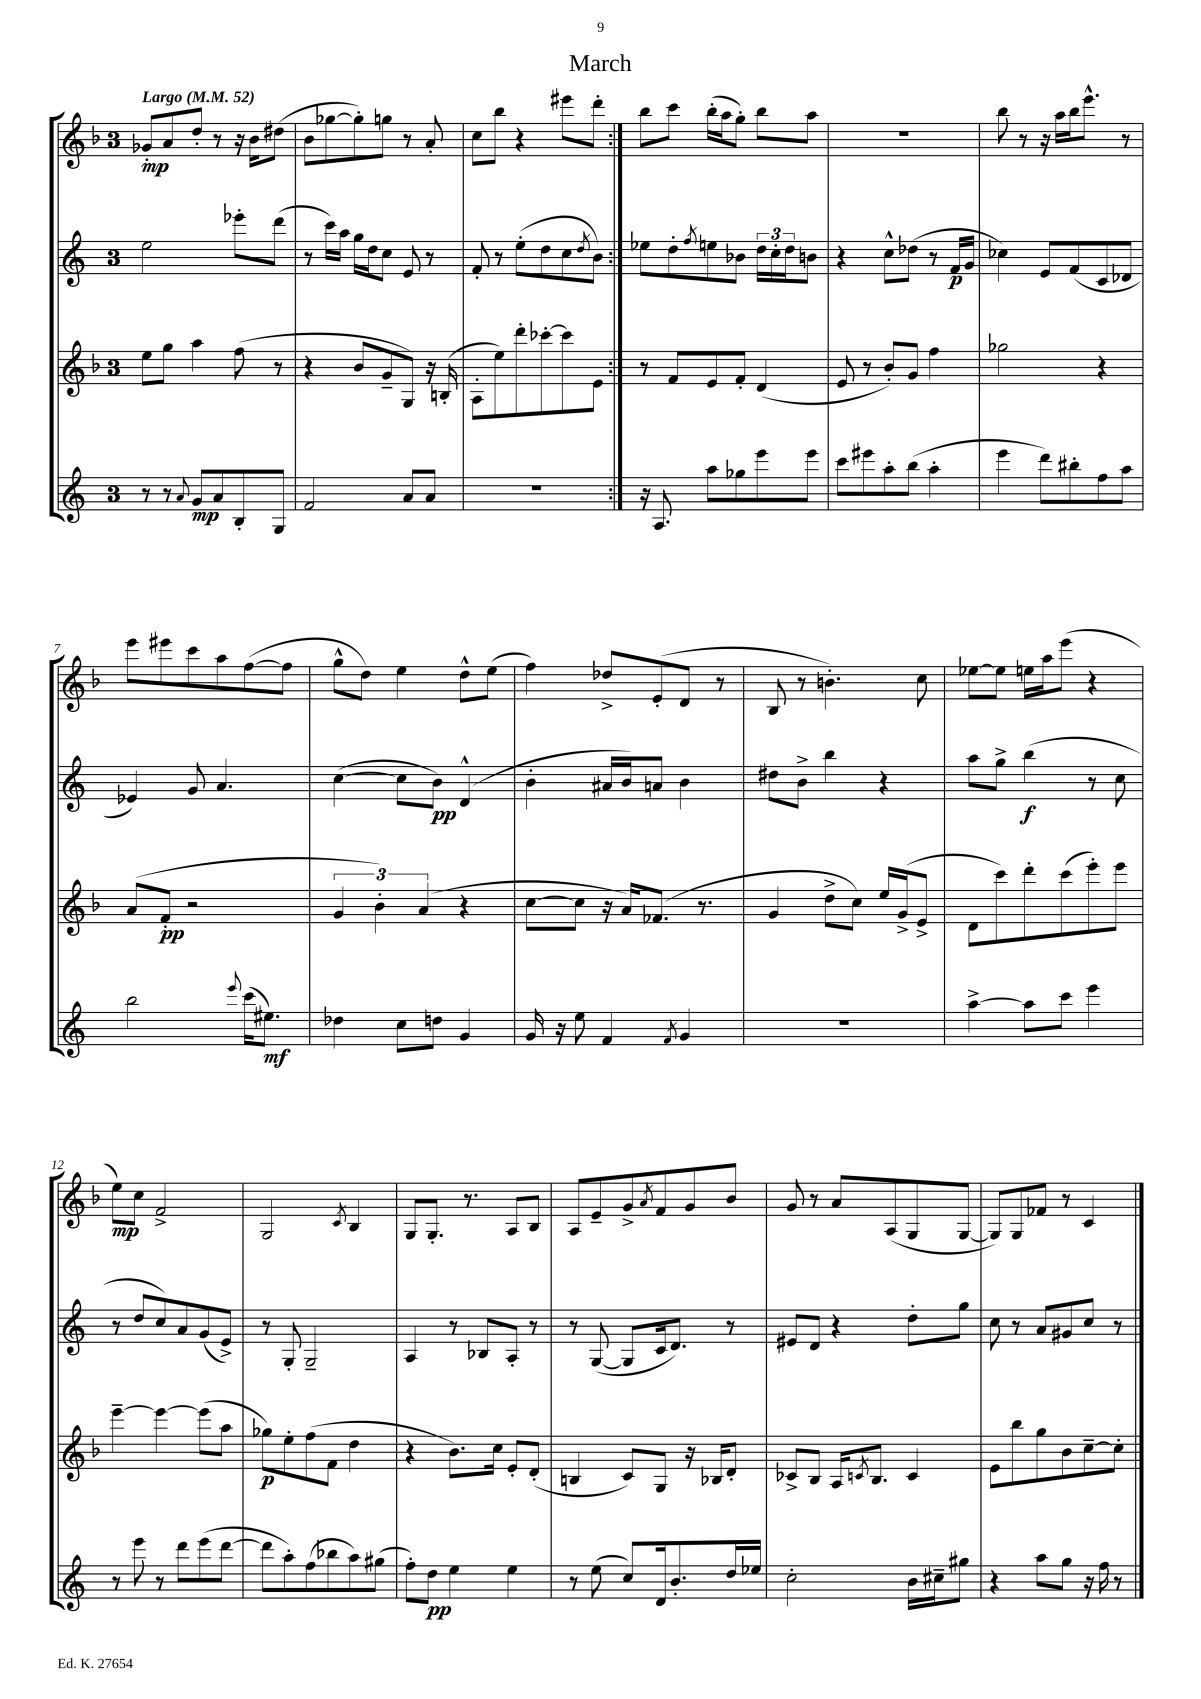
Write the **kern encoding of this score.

**kern	**kern	**kern	**kern
*staff4	*staff3	*staff2	*staff1
*clefG2	*clefG2	*clefG2	*clefG2
*k[]	*k[b-]	*k[]	*k[b-]
*M3/4	*M3/4	*M3/4	*M3/4
*MM52	*MM52	*MM52	*MM52
8r	8ee	2ee	8g-'
8r	8gg	.	8a
8qqa	.	.	.
8g	4aa	.	8dd'
8a	.	.	8r
8B'	(8ff	8eee-'	16r
.	.	.	16b-
8G	8r	(8ddd	(8dd#
=	=	=	=
2f	4r	8r	8b-
.	.	16ccc)	[8gg-
.	.	16aa	.
.	8b-	16gg	8gg-'])
.	.	16dd	.
.	8g~	8cc	8gg
8a	8G)	8e	8r
8a	16r	8r	8a'
.	(16B'	.	.
=	=	=	=
2.r	8A'	8f'	8cc
.	8ee)	8r	8bb-
.	8ddd'	(8ee'	4r
.	[8ccc-'	8dd	.
.	8ccc-]	8cc	8eee#
.	.	8qdd	.
.	8e	8b)	8ddd'
=:|!	=:|!	=:|!	=:|!
16r	8r	8ee-	8bb-
8.A	.	.	.
.	8f	8dd'	8ccc
.	.	8qff	.
8aa	8e	8ee	(16bb-'
.	.	.	16aa
8gg-	8f'	8b-	8gg')
8eee	(4d	24dd	8bb-
.	.	24cc'	.
.	.	24dd	.
8eee	.	8b	8aa
=	=	=	=
8ccc	8e	4r	2.r
8eee#	8r	.	.
8aa'	8b-')	8cc^^	.
(8bb	8g	(8dd-	.
4aa'	4ff	8r	.
.	.	16f	.
.	.	16g	.
=	=	=	=
4eee	2gg-	4cc-)	8bb-
.	.	.	8r
8ddd)	.	8e	16r
.	.	.	16aa
8bb#'	.	(8f	16bb-
.	.	.	8.eee^^
8ff	4r	8c	.
8aa	.	8d-	8r
=	=	=	=
2bb	(8a	4e-)	8eee
.	8f'	.	8eee#
.	2r	8g	8ccc
.	.	4.a	8aa
8qqeee	.	.	.
(16ccc	.	.	([8ff
8.ee#)	.	.	.
.	.	.	8ff]
=	=	=	=
4dd-	6g	([4cc	8gg^^
.	.	.	8dd)
.	6b-')	.	.
8cc	.	8cc]	4ee
.	(6a	.	.
8dd	.	8b)	.
4g	4r	(4d^^	8dd^^
.	.	.	(8ee
=	=	=	=
16g	[8cc	4b'	4ff)
16r	.	.	.
8ee	8cc]	.	.
4f	16r	16a#	8dd-^
.	16a)	16b)	.
.	(8.f-	8a	(8e'
8qf	.	.	.
4g	.	4b	8d
.	8.r	.	.
.	.	.	8r
=	=	=	=
2.r	4g	8dd#	8B-
.	.	8b^	8r
.	8dd^	4bb	4.b')
.	8cc)	.	.
.	16ee	4r	.
.	(16g^	.	.
.	8e^	.	8cc
=	=	=	=
[4aa^	8d	8aa	[8ee-
.	8ccc)	8gg^	8ee-]
8aa]	8ddd'	(4bb	16ee
.	.	.	16aa
8ccc	(8ccc	.	(8eee
4eee	8eee')	8r	4r
.	8eee	8cc	.
=	=	=	=
8r	[4eee~	8r	8ee)
8eee	.	8dd	8cc
8r	4eee_	8cc)	2f^
8ddd	.	8a	.
(8eee	(8eee]	(8g	.
[8ddd	8aa	8e^)	.
=	=	=	=
8ddd]	8gg-)	8r	2G
8aa')	8ee'	8G'	.
(8ff	(8ff	2G~	.
8bb-	8f	.	.
.	.	.	8qc
8aa)	4dd	.	4B-
(8gg#	.	.	.
=	=	=	=
8ff')	4r	4A	8G
8dd	.	.	8.G'
4ee	8.b-)	8r	.
.	.	.	8.r
.	.	8B-	.
.	16cc	.	.
4ee	8e'	8A'	8A
.	(8d'	8r	8B-
=	=	=	=
8r	4B	8r	8A
(8ee	.	([8G	8e~
8cc)	8c)	8G]	8g^
.	.	.	8qa
16d	8G	16c	8f
8.b'	.	8.d)	.
.	16r	.	8g
.	16B-	.	.
16dd	8d'	8r	8b-
16ee-	.	.	.
=	=	=	=
2cc'	8c-^	8e#	8g
.	8B-	8d	8r
.	16A	4r	8a
.	8qc	.	.
.	8.B-	.	.
.	.	.	(8A
16b	4c	8dd'	8G
16cc#~	.	.	.
8gg#	.	8gg	[8G
=	=	=	=
4r	8e	8cc	8G])
.	8bb-	8r	8G
8aa	8gg	8a	8f-
8gg	8b-	8g#	8r
16r	[8cc~	8cc	4c
16ff	.	.	.
8r	8cc']	8r	.
==	==	==	==
*-	*-	*-	*-
